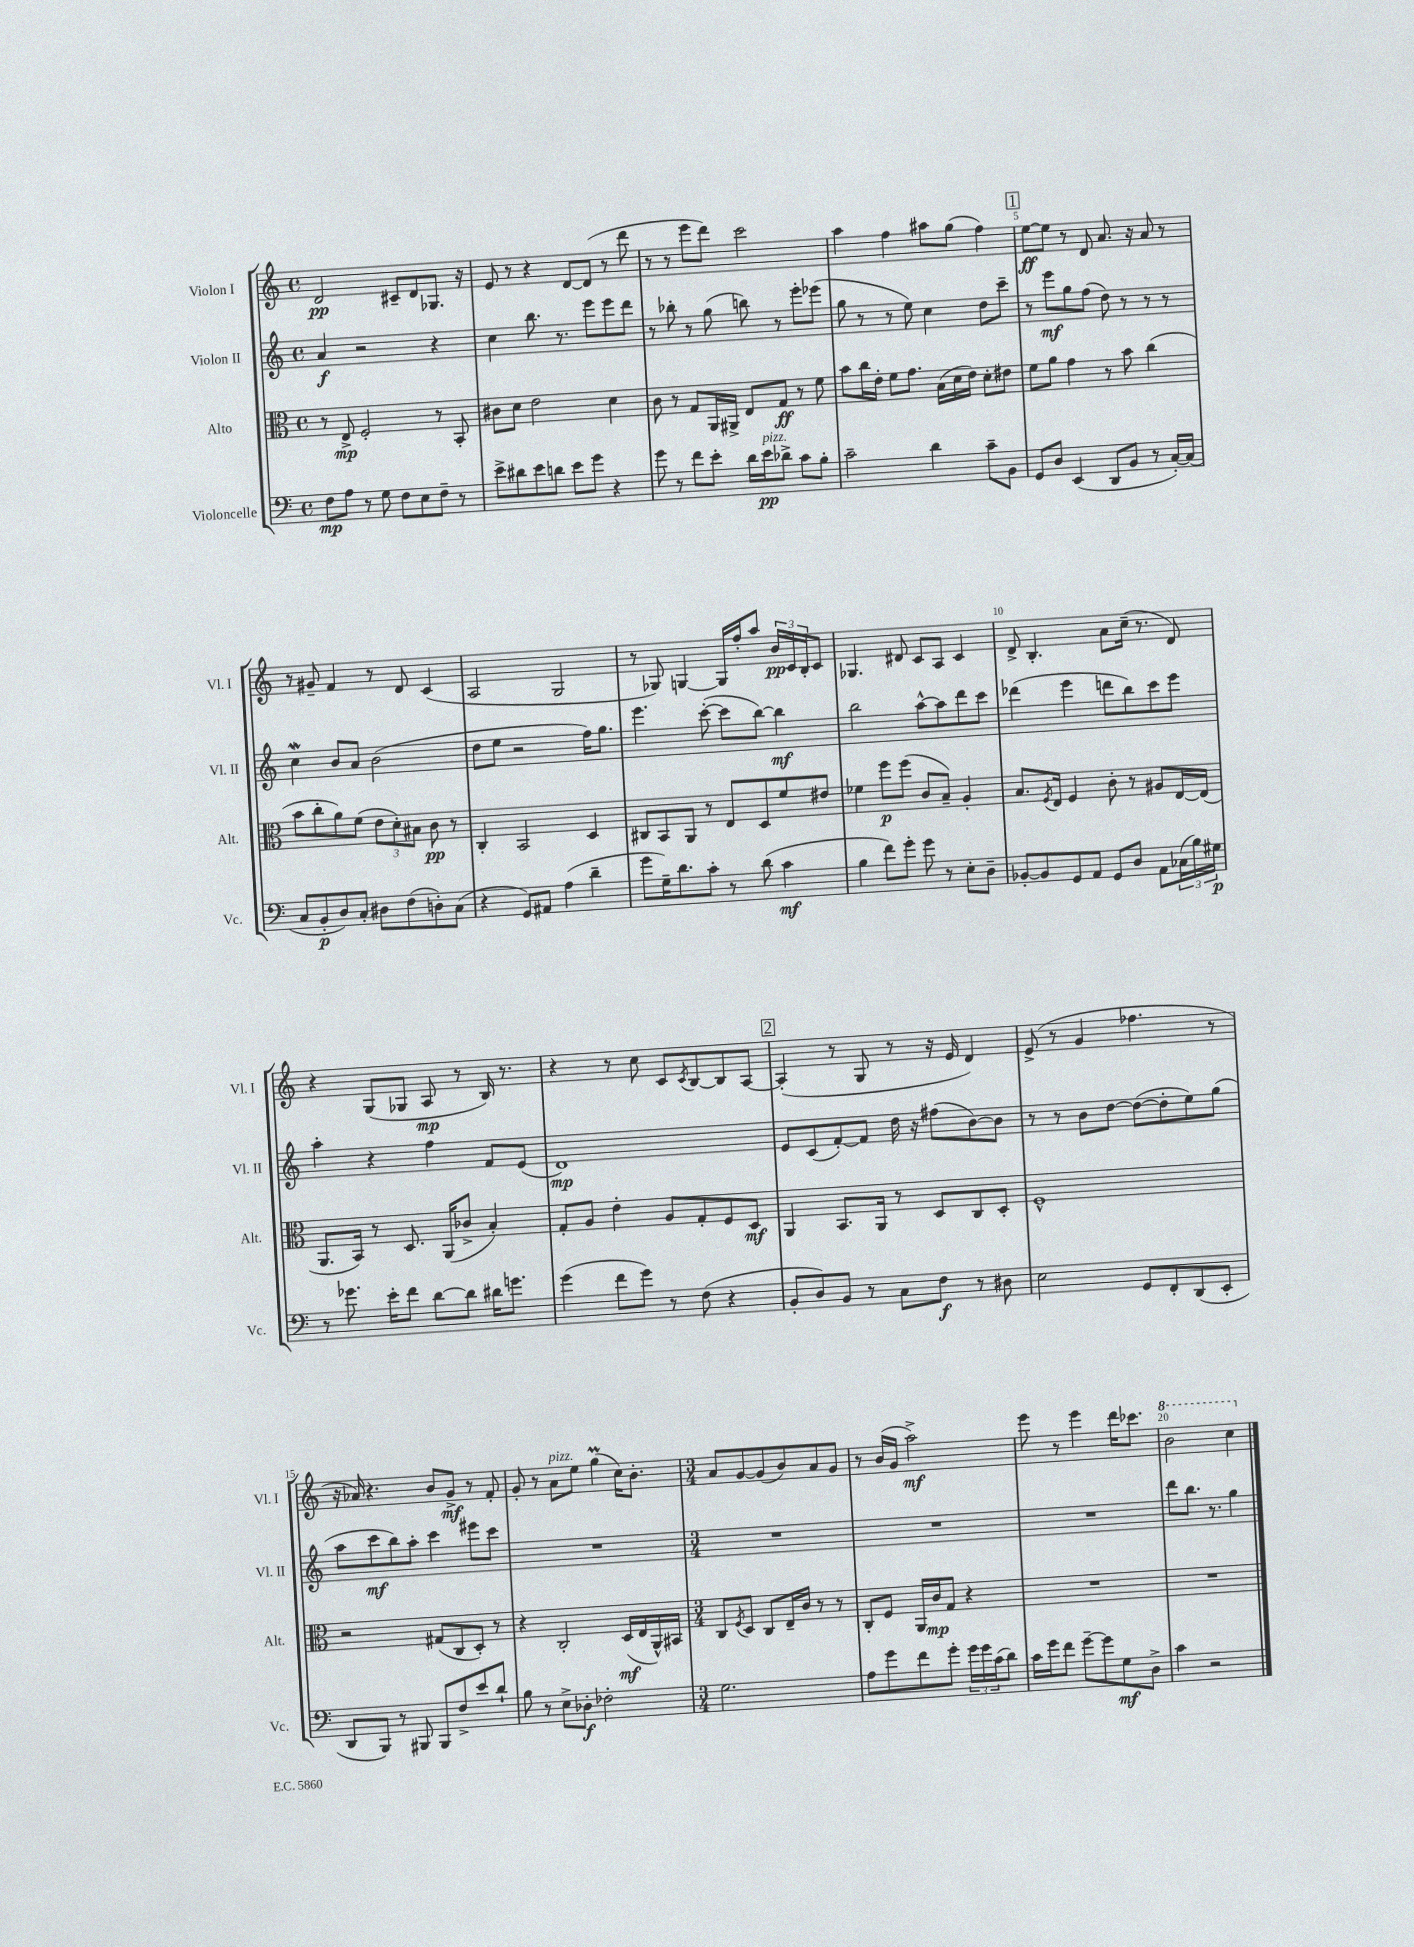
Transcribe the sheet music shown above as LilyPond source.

<<
\new StaffGroup <<
\new Staff = "s0" \with { instrumentName = "Violon I" shortInstrumentName = "Vl. I" } {
    \clef treble \key c \major \defaultTimeSignature \time 4/4
    d'2\pp cis'8-- d'8 ges8. r16 |
    e'8 r8 r4 d'8~ d'8( r8 d'''8 |
    r8 r8 e'''8 d'''8) c'''2 |
    a''4 f''4 ais''8 g''8( f''4) |
    \mark \markup { \box "1" } e''8~\ff e''8 r8 d'8 a'8. r16 a'8 r8 |
    r8 gis'8-- f'4 r8 d'8 c'4( |
    a2 g2 |
    r8 ges8) g4~ g16 f''16-. a''8 \tuplet 3/2 { b'16\pp c'16 b16-. } c'8 |
    ges4. dis'8 c'8 a8 c'4 |
    d'8-> b4.-. a'8 c''16--( r8. d'8) |
    r4 g8( ges8 a8\mp r8 b16) r8. |
    r4 r8 c''8 c'8 \acciaccatura { c'8 } b8~ b8 a8~ |
    \mark \markup { \box "2" } a4-.( r8 g8 r8 r16 e'16 d'4) |
    e'8->( r8 g'4 fes''4. r8 |
    r16 aes'16) r4. b'8 g'8->\mf r8 f'8-. |
    g'8-. r8 a'8^\markup { \italic "pizz." } e''8 g''4\prall( c''16) b'8.-. |
    \numericTimeSignature \time 3/4 a'8 g'8~ g'8( b'8) a'8 g'8 |
    r8 b'16( g'16 a''2->\mf) |
    e'''8 r8 e'''4 d'''16 ces'''8. |
    \ottava #1 b''2 c'''4 \ottava #0 \bar "|." |
}
\new Staff = "s1" \with { instrumentName = "Violon II" shortInstrumentName = "Vl. II" } {
    \clef treble \key c \major \defaultTimeSignature \time 4/4
    a'4\f r2 r4 |
    c''4 b''8. r8. e'''8 e'''8 d'''8 |
    r8 bes''8-. r8 g''8( b''8) r8 e'''8-. ees'''8( |
    g''8 r8 r8 e''8) c''4 d''8 c'''8-- |
    \mark \markup { \box "1" } r8 e'''8\mf g''8 f''8( d''8) r8 r8 r8 |
    c''4\mordent b'8 a'8 b'2( |
    d''8 e''8 r2 f''16) g''8. |
    e'''4. c'''8~-.( c'''8 b''8~) b''4\mf |
    b''2 a''8~-^ a''8 d'''8 c'''8 |
    des'''4( e'''4 d'''8 b''8) c'''8 e'''8 |
    a''4-. r4 f''4 f'8 e'8( |
    d'1\mp) |
    \mark \markup { \box "2" } e'8 c'8( f'8~-.) f'8 d''16 r16 fis''8( b'8~) b'8 |
    r8 r8 b'8 d''8~ d''8~( d''8-. e''8) g''8( |
    a''8 c'''8\mf b''8) a''8-. c'''4 eis'''8 c'''8 |
    R1 |
    \numericTimeSignature \time 3/4 R2. |
    R2. |
    R2. |
    d'''8 b''8. r8. g''4 \bar "|." |
}
\new Staff = "s2" \with { instrumentName = "Alto" shortInstrumentName = "Alt." } {
    \clef alto \key c \major \defaultTimeSignature \time 4/4
    r8 e8->\mp f2-. r8 b,8-. |
    cis'8 d'8 e'2 d'4 |
    c'8 r8 g8 a,16 ais,16-> e8 g8\ff r8 f'8 |
    b'8 c''16 e'16-. f'8 g'8. b16( d'16 e'16) d'8-. eis'8 |
    \mark \markup { \box "1" } f'8 a'8 g'4 r8 b'8 c''4( |
    b'8 c''8-. a'8) f'8( \tuplet 3/2 { e'8 d'8-.) bis8 } c'8\pp r8 |
    c4-. b,2 d4 |
    cis8 b,8 a,8 r8 e8 d8 f'8 eis'8 |
    fes'4 f''8\p f''8( c'8 b8--) a4-. |
    b8. \acciaccatura { f8 } e16 f4 c'8-. r8 ais8 e16~ e16( |
    a,8. b,16) r8 d8. a,16( ces'8-> b4-.) |
    g8-. a8 e'4-. a8 g8-. f8 d8\mf |
    \mark \markup { \box "2" } a,4 b,8. a,16 r8 d8 c8 d8-. |
    f1-^ |
    r2 gis8( c8 d8-.) r8 |
    r4 c2-. d16\mf( e16 a,16-^) bis,16 |
    \numericTimeSignature \time 3/4 c8 \acciaccatura { f8 } d8 c8 e16-- c'16 r8 r8 |
    c8-. f8 a,16 c'16\mp g8 r4 |
    R2. |
    R2. \bar "|." |
}
\new Staff = "s3" \with { instrumentName = "Violoncelle" shortInstrumentName = "Vc." } {
    \clef bass \key c \major \defaultTimeSignature \time 4/4
    f8\mp a8 r8 g8 f8 e8 f8-- r8 |
    e'8-> dis'8 e'8 d'8 e'8 g'8 r4 |
    g'8 r8 f'8 e'8-. d'16 e'16\pp^\markup { \italic "pizz." } des'8-> c'8 b8-. |
    c'2-- d'4 c'8-- b,8 |
    \mark \markup { \box "1" } g,8 d8 e,4( d,8 b,8 r8 c16~-.) c16( |
    c8 b,8-.\p d8) c8-. dis8 f8( d8-.) c8( |
    r4 g,8) ais,8 a4( d'4-- |
    g'8 g16--) d'8. c'8-. r8 d'8( c'4\mf |
    b4 f'8) g'8-. g'8 r8 e8-. d8-- |
    bes,8~-. bes,8 g,8 a,8 g,8 d8 a,8 \tuplet 3/2 { ces16( b16) gis16\p } |
    r8 ges'8. e'16-. f'8 d'8~ d'8 dis'16 g'8. |
    g'4( f'8 g'8) r8 f8( r4 |
    \mark \markup { \box "2" } b,8-. d8) b,8 r8 c8 f8\f r8 dis8 |
    e2 g,8 f,8-. d,8( e,8-. |
    d,8 b,,8) r8 bis,,8 bis,,8 f8-> e'8 d'8-! |
    b8 r8 e8-> des8-.\f fes2-. |
    \numericTimeSignature \time 3/4 g2. |
    a8 g'8 f'8 g'8-. \tuplet 3/2 { g'16 g'16 c'16( } d'8) |
    c'16 g'16 f'8 g'8~-- g'8 g8\mf d8-> |
    c'4 r2 \bar "|." |
}
>>
>>
\layout { \context { \Score \override BarNumber.break-visibility = ##(#f #t #t) barNumberVisibility = #(every-nth-bar-number-visible 5) } }
